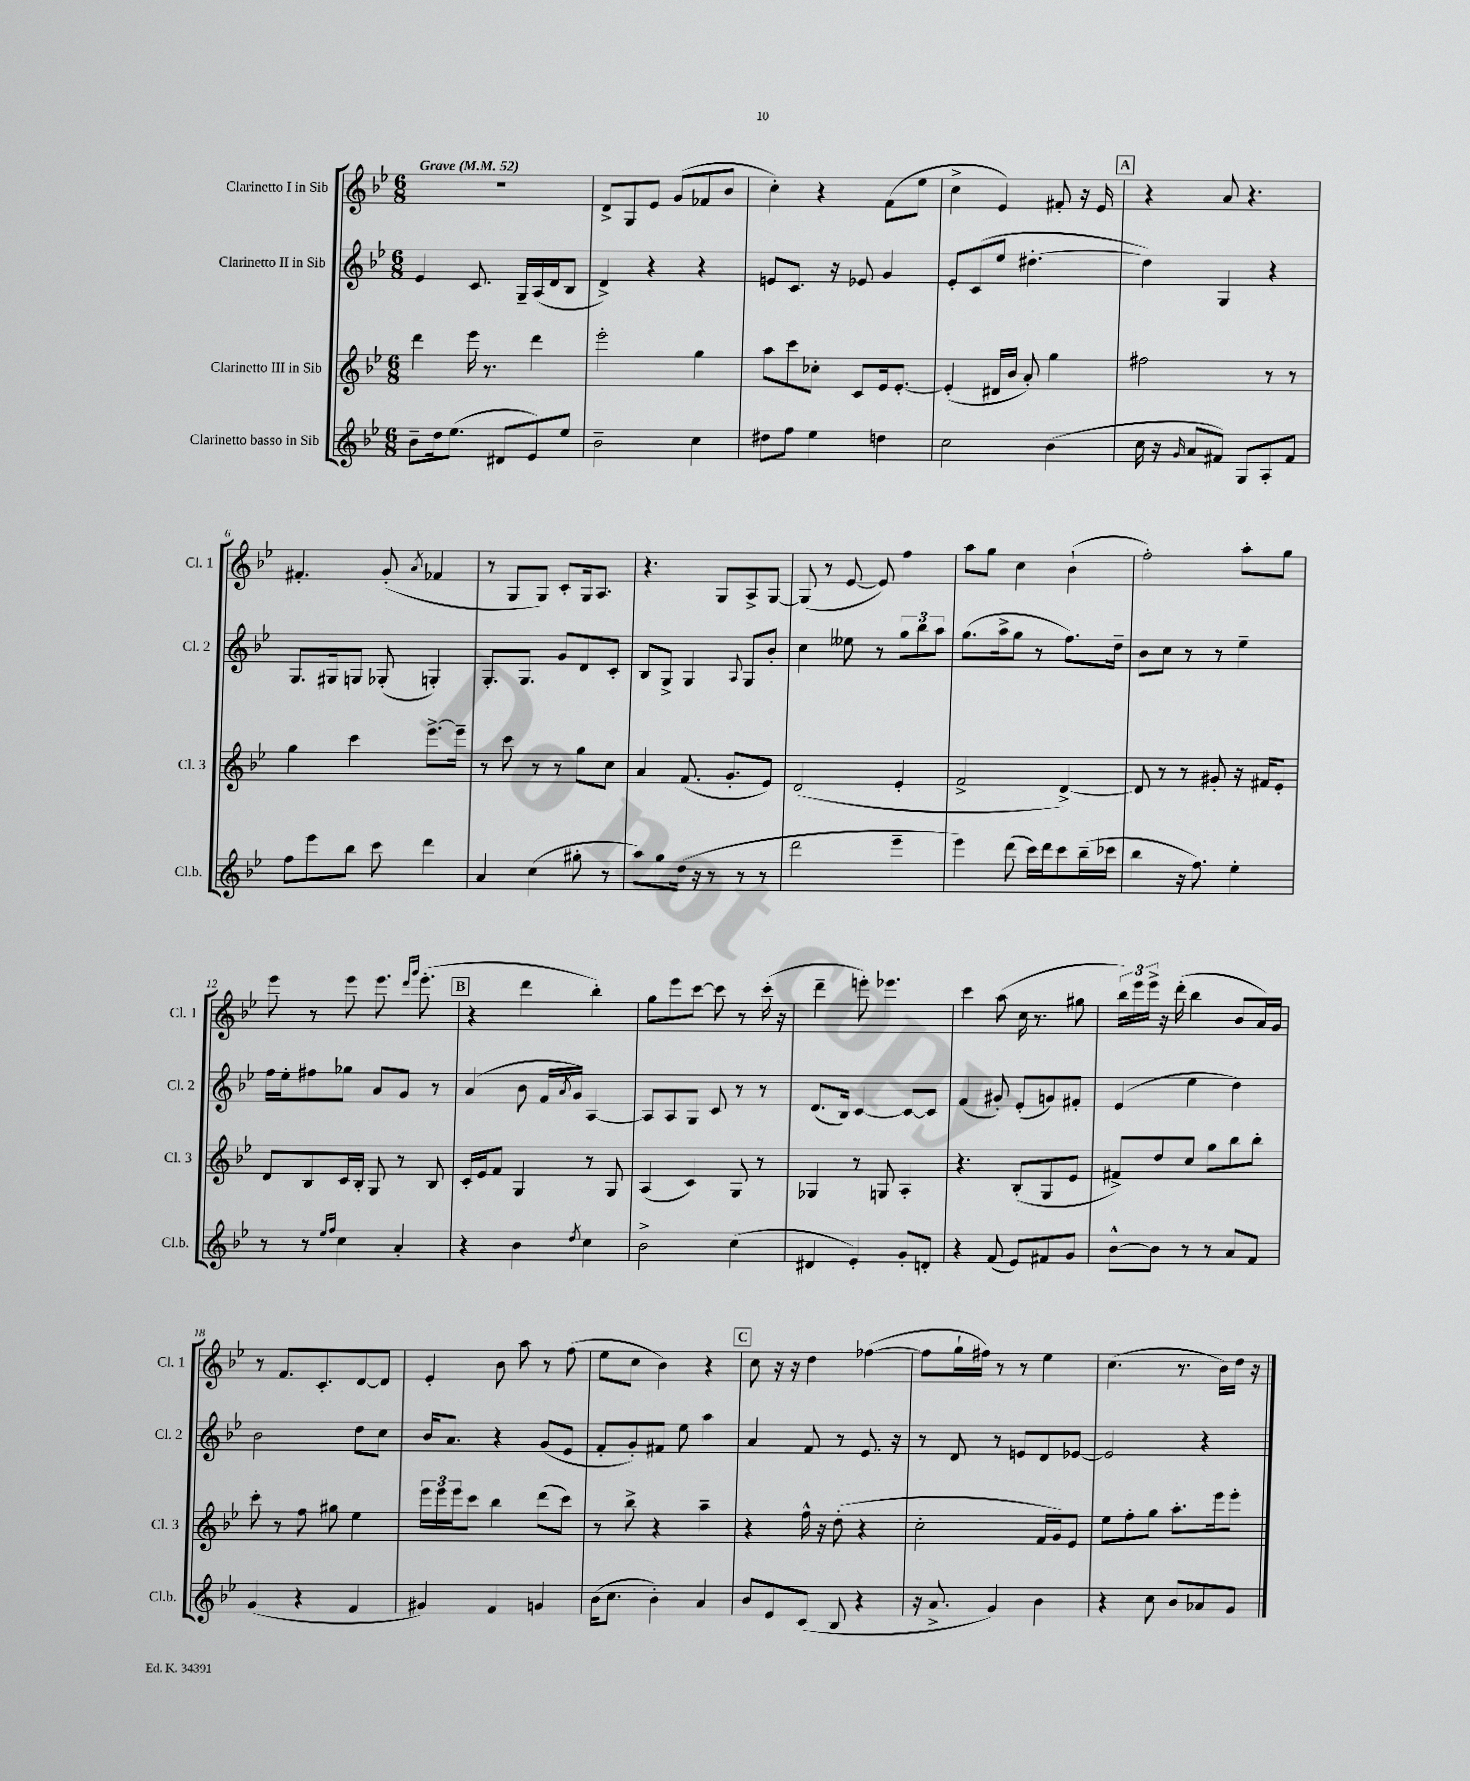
<<
\new StaffGroup <<
\new Staff = "s0" \with { instrumentName = "Clarinetto I in Sib" shortInstrumentName = "Cl. 1" } {
    \clef treble \key bes \major \numericTimeSignature \time 6/8 \tempo "Grave" 4 = 52
    R2. |
    d'8-> g8 ees'8 g'8( fes'8 bes'8 |
    c''4-.) r4 f'8( ees''8 |
    c''4-> ees'4) fis'8-. r16 ees'16 |
    \mark \markup { \box "A" } r4 a'8 r4. |
    fis'4.-. g'8-.( \acciaccatura { a'8 } fes'4 |
    r8 g8 g8) c'8-. g16 a8. |
    r4. g8 a8-> g8~ |
    g8( r8 ees'8~ ees'8) f''4 |
    a''8 g''8 c''4 bes'4-!( |
    f''2-.) a''8-. g''8 |
    ees'''8 r8 ees'''8 ees'''8. \grace { d'''16 g'''16 } ees'''8.-.( |
    \mark \markup { \box "B" } r4 d'''4 bes''4-.) |
    g''8 ees'''8 c'''8~ c'''8 r8 c'''16-.( r16 |
    d'''4-- e'''8-.) ees'''4. |
    c'''4 a''8( c''16 r8. gis''8 |
    \tuplet 3/2 { bes''16) ees'''16 ees'''16-> } r16 d'''16-.( bes''4 bes'8 a'16) g'16 |
    r8 f'8. c'8.-. d'8~ d'8 |
    ees'4-. bes'8 a''8 r8 f''8( |
    ees''8 c''8 bes'4) r4 |
    \mark \markup { \box "C" } c''8 r16 r16 d''4 fes''4~( |
    fes''8 g''16-! fis''16) r8 r8 ees''4 |
    c''4.( r8. bes'16) d''16 r16 \bar "|." |
}
\new Staff = "s1" \with { instrumentName = "Clarinetto II in Sib" shortInstrumentName = "Cl. 2" } {
    \clef treble \key bes \major \numericTimeSignature \time 6/8
    ees'4 c'8. g16-- a16( d'16 bes8 |
    d'4->) r4 r4 |
    e'8 c'8. r16 ees'8 g'4 |
    ees'8-. c'8( ees''8 dis''4.~-. |
    \mark \markup { \box "A" } dis''4) g4 r4 |
    g8. gis16 g8 ges8-.( g4-.) |
    g8.-. g8. g'8 d'8 c'8-. |
    bes8 g8-> g4 \appoggiatura { a8 } g8 bes'8-. |
    c''4 eeses''8 r8 \tuplet 3/2 { g''8 bes''8 a''8 } |
    g''8.( a''16-> g''8 r8 f''8.) d''16-- |
    bes'8 c''8 r8 r8 ees''4-- |
    f''16 ees''16-. fis''8 ges''8 a'8 g'8 r8 |
    \mark \markup { \box "B" } a'4( bes'8 f'16 \acciaccatura { a'8 } g'16) a4~ |
    a8 a8 g8 c'8 r8 r8 |
    d'8.( bes16) c'4~ c'8~ c'8 |
    f'4( gis'8-.) ees'8-.( g'8) fis'8-. |
    ees'4( ees''4 d''4) |
    bes'2 d''8 c''8 |
    bes'16 a'8. r4 g'8( ees'8 |
    f'8-. g'8-.) fis'8 ees''8 a''4 |
    \mark \markup { \box "C" } a'4 f'8 r8 ees'8. r16 |
    r8 d'8 r8 e'8 d'8 ees'8~ |
    ees'2 r4 \bar "|." |
}
\new Staff = "s2" \with { instrumentName = "Clarinetto III in Sib" shortInstrumentName = "Cl. 3" } {
    \clef treble \key bes \major \numericTimeSignature \time 6/8
    d'''4 ees'''16 r8. d'''4 |
    ees'''2-. g''4 |
    a''8 c'''8 ces''8-. c'8 ees'16 ees'8.~-. |
    ees'4-.( dis'16 bes'16 a'8-.) g''4 |
    \mark \markup { \box "A" } fis''2 r8 r8 |
    g''4 c'''4 ees'''8.~-> ees'''16-- |
    r8 c'''8 r8 r8 g''8 c''8 |
    a'4 f'8.( g'8.-. ees'8) |
    d'2( ees'4-. |
    f'2-> d'4~->) |
    d'8 r8 r8 gis'8-. r16 fis'16 ees'8-. |
    d'8 bes8 c'16 bes16-. g8 r8 bes8 |
    \mark \markup { \box "B" } c'16-. ees'16 f'8 g4 r8 g8 |
    a4( c'4) g8 r8 |
    ges4 r8 g8 a4-. |
    r4. bes8-.( g8 ees'8 |
    fis'8->) d''8 c''8 g''8 bes''8 bes''8-. |
    c'''8-. r8 f''8 gis''8 ees''4 |
    \tuplet 3/2 { ees'''16 ees'''16 ees'''16 } c'''8 bes''4 d'''8( c'''8) |
    r8 bes''8-> r4 a''4-- |
    \mark \markup { \box "C" } r4 f''16-^ r16 d''8-.( r4 |
    c''2-. f'16 g'16) ees'8 |
    ees''8 f''8-. g''8 a''8.-. ees'''16 ees'''8-. \bar "|." |
}
\new Staff = "s3" \with { instrumentName = "Clarinetto basso in Sib" shortInstrumentName = "Cl.b." } {
    \clef treble \key bes \major \numericTimeSignature \time 6/8
    bes'8-- d''16 ees''8.( dis'8 ees'8) ees''8 |
    bes'2-- c''4 |
    dis''8 f''8 ees''4 d''4 |
    c''2 bes'4( |
    \mark \markup { \box "A" } c''16 r16 \grace { g'16 } a'8 fis'8) g8 a8-. fis'8 |
    f''8 ees'''8 bes''8 c'''8 d'''4 |
    a'4 c''4( gis''8-. r8 |
    a''8) g''8 d''16( r16 r8 r8 r8 |
    d'''2 ees'''4-- |
    ees'''4) d'''8( c'''16) d'''16 c'''8 bes''16--( ces'''16 |
    bes''4 r16 f''8.) ees''4-. |
    r8 r8 \grace { ees''16 f''16 } c''4 a'4-. |
    \mark \markup { \box "B" } r4 bes'4 \acciaccatura { d''8 } c''4 |
    bes'2-> c''4( |
    dis'4 ees'4-.) g'8-. d'8-. |
    r4 f'8( ees'8) fis'8 g'8 |
    bes'8~-^ bes'8 r8 r8 a'8 f'8 |
    g'4( r4 f'4 |
    gis'4) f'4 g'4 |
    bes'16( c''8. bes'4-.) a'4 |
    \mark \markup { \box "C" } bes'8 ees'8 c'8( bes8 r4 |
    r16 a'8.-> g'4) bes'4 |
    r4 c''8 bes'8 aes'8 g'8 \bar "|." |
}
>>
>>
